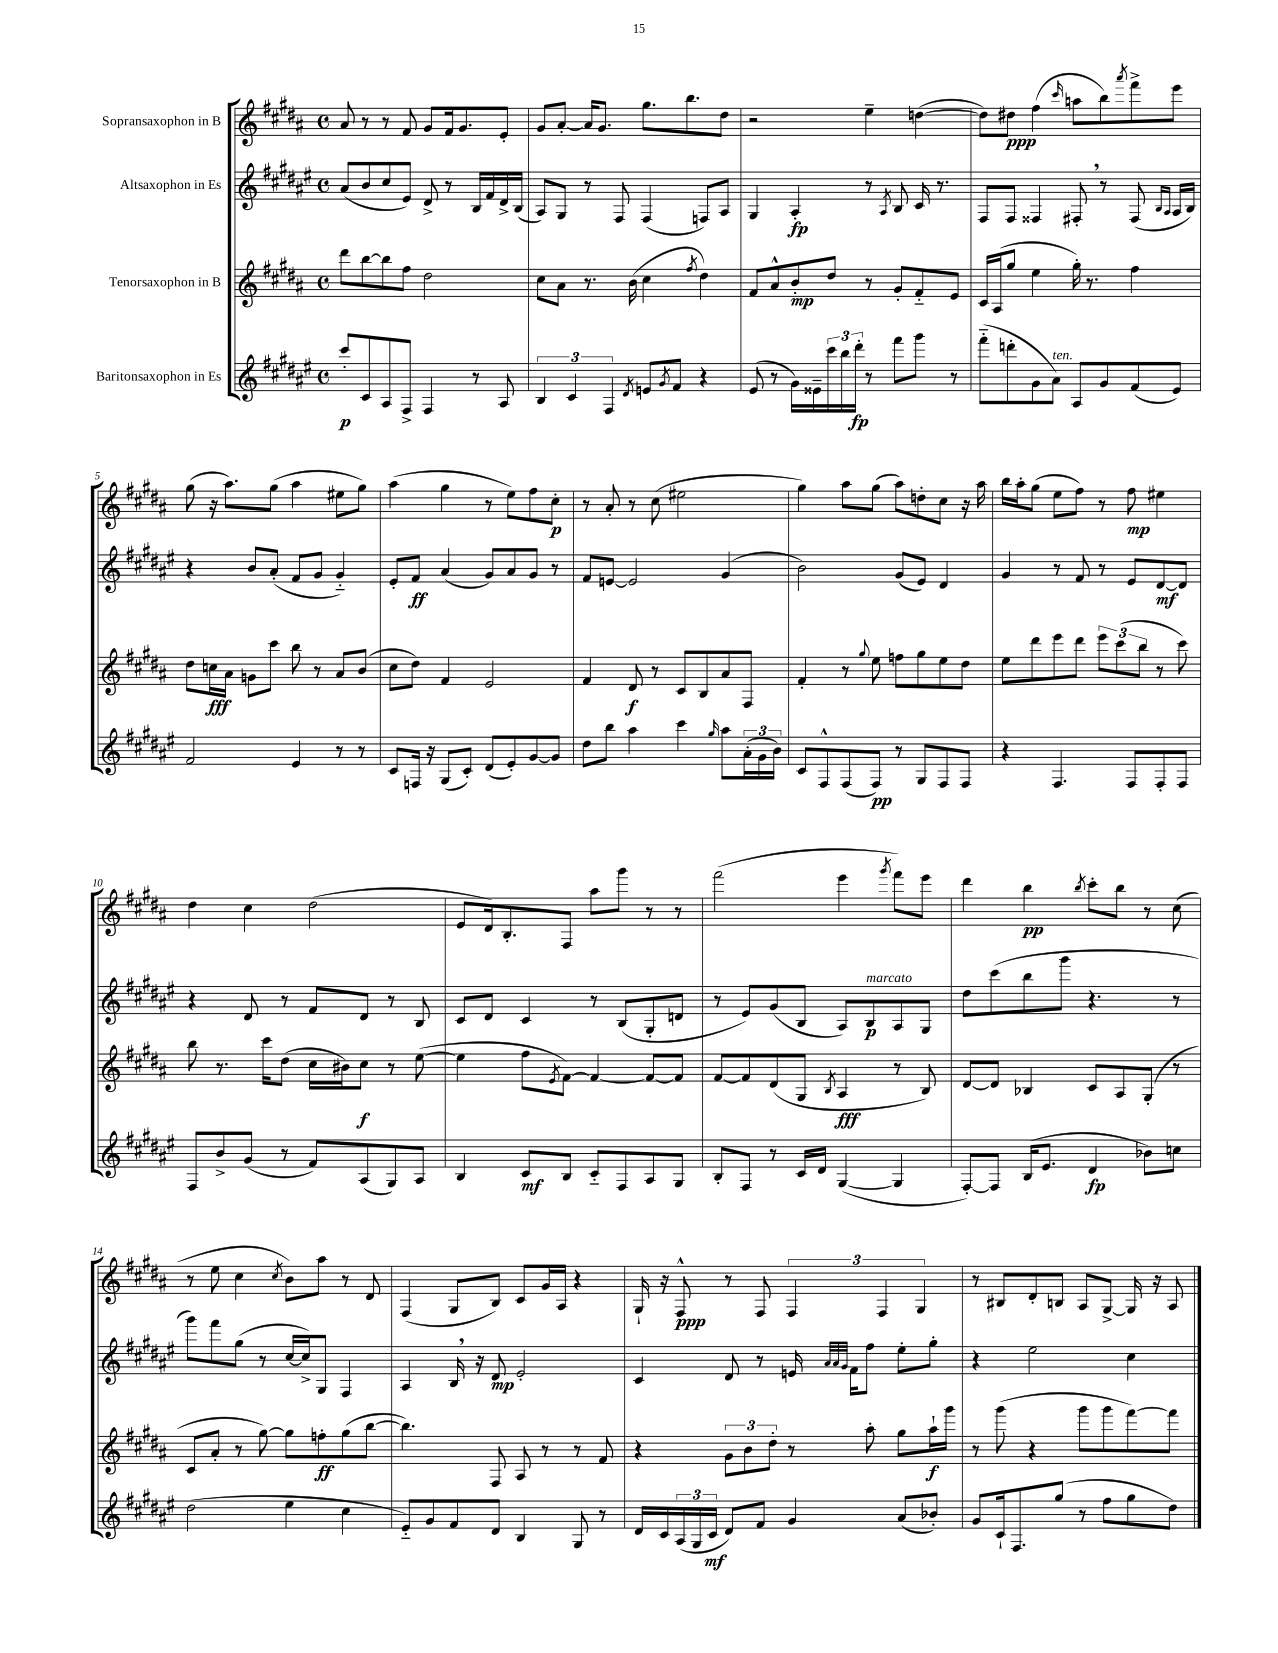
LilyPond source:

<<
\new StaffGroup <<
\new Staff = "s0" \with { instrumentName = "Sopransaxophon in B" } {
    \clef treble \key b \major \defaultTimeSignature \time 4/4
    ais'8 r8 r8 fis'8 gis'8 fis'16 gis'8. e'8-. |
    gis'8 ais'8~-. ais'16 gis'8. gis''8. b''8. dis''8 |
    r2 e''4-- d''4~( |
    d''8) dis''8\ppp fis''4( \grace { cis'''16 } a''8 b''8) \acciaccatura { ais'''8 } fis'''8-> e'''8 |
    gis''8( r16 ais''8.) gis''8( ais''4 eis''8 gis''8) |
    ais''4( gis''4 r8 e''8) fis''8 cis''8-.\p |
    r8 ais'8-. r8 cis''8( eis''2 |
    gis''4) ais''8 gis''8( ais''8) d''8-. cis''8 r16 ais''16 |
    b''16 ais''16-. gis''8( e''8 fis''8) r8 fis''8\mp eis''4 |
    dis''4 cis''4 dis''2( |
    e'8 dis'16) b8.-. fis8 ais''8 gis'''8 r8 r8 |
    fis'''2( e'''4 \acciaccatura { gis'''8 } fis'''8) e'''8 |
    dis'''4 b''4\pp \acciaccatura { b''8 } cis'''8-. b''8 r8 cis''8( |
    r8 e''8 cis''4 \acciaccatura { cis''8 } b'8) ais''8 r8 dis'8 |
    fis4( gis8 b8) cis'8 gis'16 ais16 r4 |
    gis16-! r16 fis8-^\ppp r8 fis8 \tuplet 3/2 { fis4 fis4 gis4 } |
    r8 bis8 dis'8-. b8 ais8 gis8~-> gis16 r16 ais8 \bar "|." |
}
\new Staff = "s1" \with { instrumentName = "Altsaxophon in Es" } {
    \clef treble \key fis \major \defaultTimeSignature \time 4/4
    ais'8( b'8 cis''8 eis'8) dis'8-> r8 b16 fis'16 dis'16-> b16( |
    ais8) gis8 r8 fis8 fis4( f8) ais8 |
    gis4 ais4-.\fp r8 \acciaccatura { ais8 } b8 cis'16 r8. |
    fis8 fis8 fisis4 fis8-. \breathe r8 fis8( \grace { b16 ais16 } ais16 b16) |
    r4 b'8 ais'8-.( fis'8 gis'8 gis'4-_) |
    eis'8-. fis'8\ff ais'4( gis'8) ais'8 gis'8 r8 |
    fis'8 e'8~ e'2 gis'4( |
    b'2) gis'8( eis'8) dis'4 |
    gis'4 r8 fis'8 r8 eis'8 dis'8~\mf dis'8 |
    r4 dis'8 r8 fis'8 dis'8 r8 b8 |
    cis'8 dis'8 cis'4 r8 b8( gis8-. d'8 |
    r8 eis'8) gis'8( b8 ais8) b8\p^\markup { \italic "marcato" } ais8 gis8 |
    dis''8 cis'''8( b''8 gis'''8 r4. r8 |
    gis'''8) fis'''8 gis''8( r8 cis''16~ cis''16->) gis8 fis4 |
    ais4 b16 \breathe r16 dis'8\mp eis'2-. |
    cis'4 dis'8 r8 e'16 \grace { ais'32 ais'32 gis'32 } fis'16 fis''8 eis''8-. gis''8-. |
    r4 eis''2 cis''4 \bar "|." |
}
\new Staff = "s2" \with { instrumentName = "Tenorsaxophon in B" } {
    \clef treble \key b \major \defaultTimeSignature \time 4/4
    dis'''8 b''8~ b''8 fis''8 dis''2 |
    cis''8 ais'8 r8. b'16( cis''4 \acciaccatura { fis''8 } dis''4) |
    fis'8 ais'8-^ b'8-.\mp dis''8 r8 gis'8-. fis'8-_ e'8 |
    cis'16 ais16( gis''8 e''4 gis''16-.) r8. fis''4 |
    dis''8 c''16\fff ais'16 g'8 cis'''8 b''8 r8 ais'8 b'8( |
    cis''8 dis''8) fis'4 e'2 |
    fis'4 dis'8\f r8 cis'8 b8 ais'8 fis8 |
    fis'4-. r8 \appoggiatura { gis''8 } e''8 f''8 gis''8 e''8 dis''8 |
    e''8 dis'''8 e'''8 dis'''8 \tuplet 3/2 { e'''8 cis'''8( b''8 } r8 cis'''8) |
    b''8 r8. cis'''16 dis''8( cis''16 bis'16) cis''8\f r8 e''8~( |
    e''4 fis''8 \acciaccatura { e'8 } fis'8~) fis'4~ fis'8~ fis'8 |
    fis'8~ fis'8 dis'8( gis8 \acciaccatura { b8 } ais4\fff r8 b8) |
    dis'8~ dis'8 bes4 cis'8 ais8 gis8-.( r8 |
    cis'8 ais'8-. r8 gis''8~) gis''8 f''8-.\ff gis''8( b''8~ |
    b''4.) fis8 ais8 r8 r8 fis'8 |
    r4 \tuplet 3/2 { gis'8 b'8 dis''8-. } r8 ais''8-. gis''8 ais''16-!\f gis'''16 |
    r8 gis'''8( r4 gis'''8 gis'''8 fis'''8~) fis'''8 \bar "|." |
}
\new Staff = "s3" \with { instrumentName = "Baritonsaxophon in Es" } {
    \clef treble \key fis \major \defaultTimeSignature \time 4/4
    cis'''8-.\p cis'8 ais8 fis8-> fis4 r8 ais8 |
    \tuplet 3/2 { b4 cis'4 fis4 } \acciaccatura { dis'8 } e'8 \acciaccatura { gis'8 } fis'8 r4 |
    eis'8( r8 gis'16) eisis'16-- \tuplet 3/2 { cis'''16 b''16 dis'''16-.\fp } r8 fis'''8 gis'''8 r8 |
    fis'''8-_( d'''8-. gis'8 ais'8^\markup { \italic "ten." }) ais8 gis'8 fis'8( eis'8) |
    fis'2 eis'4 r8 r8 |
    cis'8 f16 r16 gis8( cis'8-.) dis'8( eis'8-.) gis'8~ gis'8 |
    dis''8 b''8 ais''4 cis'''4 \grace { gis''16 } ais''8 \tuplet 3/2 { ais'16-.( gis'16 b'16) } |
    cis'8 fis8-^ fis8( fis8\pp) r8 gis8 fis8 fis8 |
    r4 fis4. fis8 fis8-. fis8 |
    fis8 b'8-> gis'8( r8 fis'8) ais8( gis8) ais8 |
    b4 cis'8\mf b8 cis'8-_ fis8 ais8 gis8 |
    b8-. fis8 r8 cis'16 dis'16 gis4~( gis4 |
    fis8~-.) fis8 b16( eis'8. dis'4\fp bes'8) c''8 |
    dis''2( eis''4 cis''4 |
    eis'8-_) gis'8 fis'8 dis'8 b4 gis8 r8 |
    dis'16 cis'16 \tuplet 3/2 { ais16( gis16 cis'16\mf } dis'8) fis'8 gis'4 ais'8( bes'8-.) |
    gis'8 cis'16-! fis8. gis''8( r8 fis''8 gis''8 dis''8) \bar "|." |
}
>>
>>
